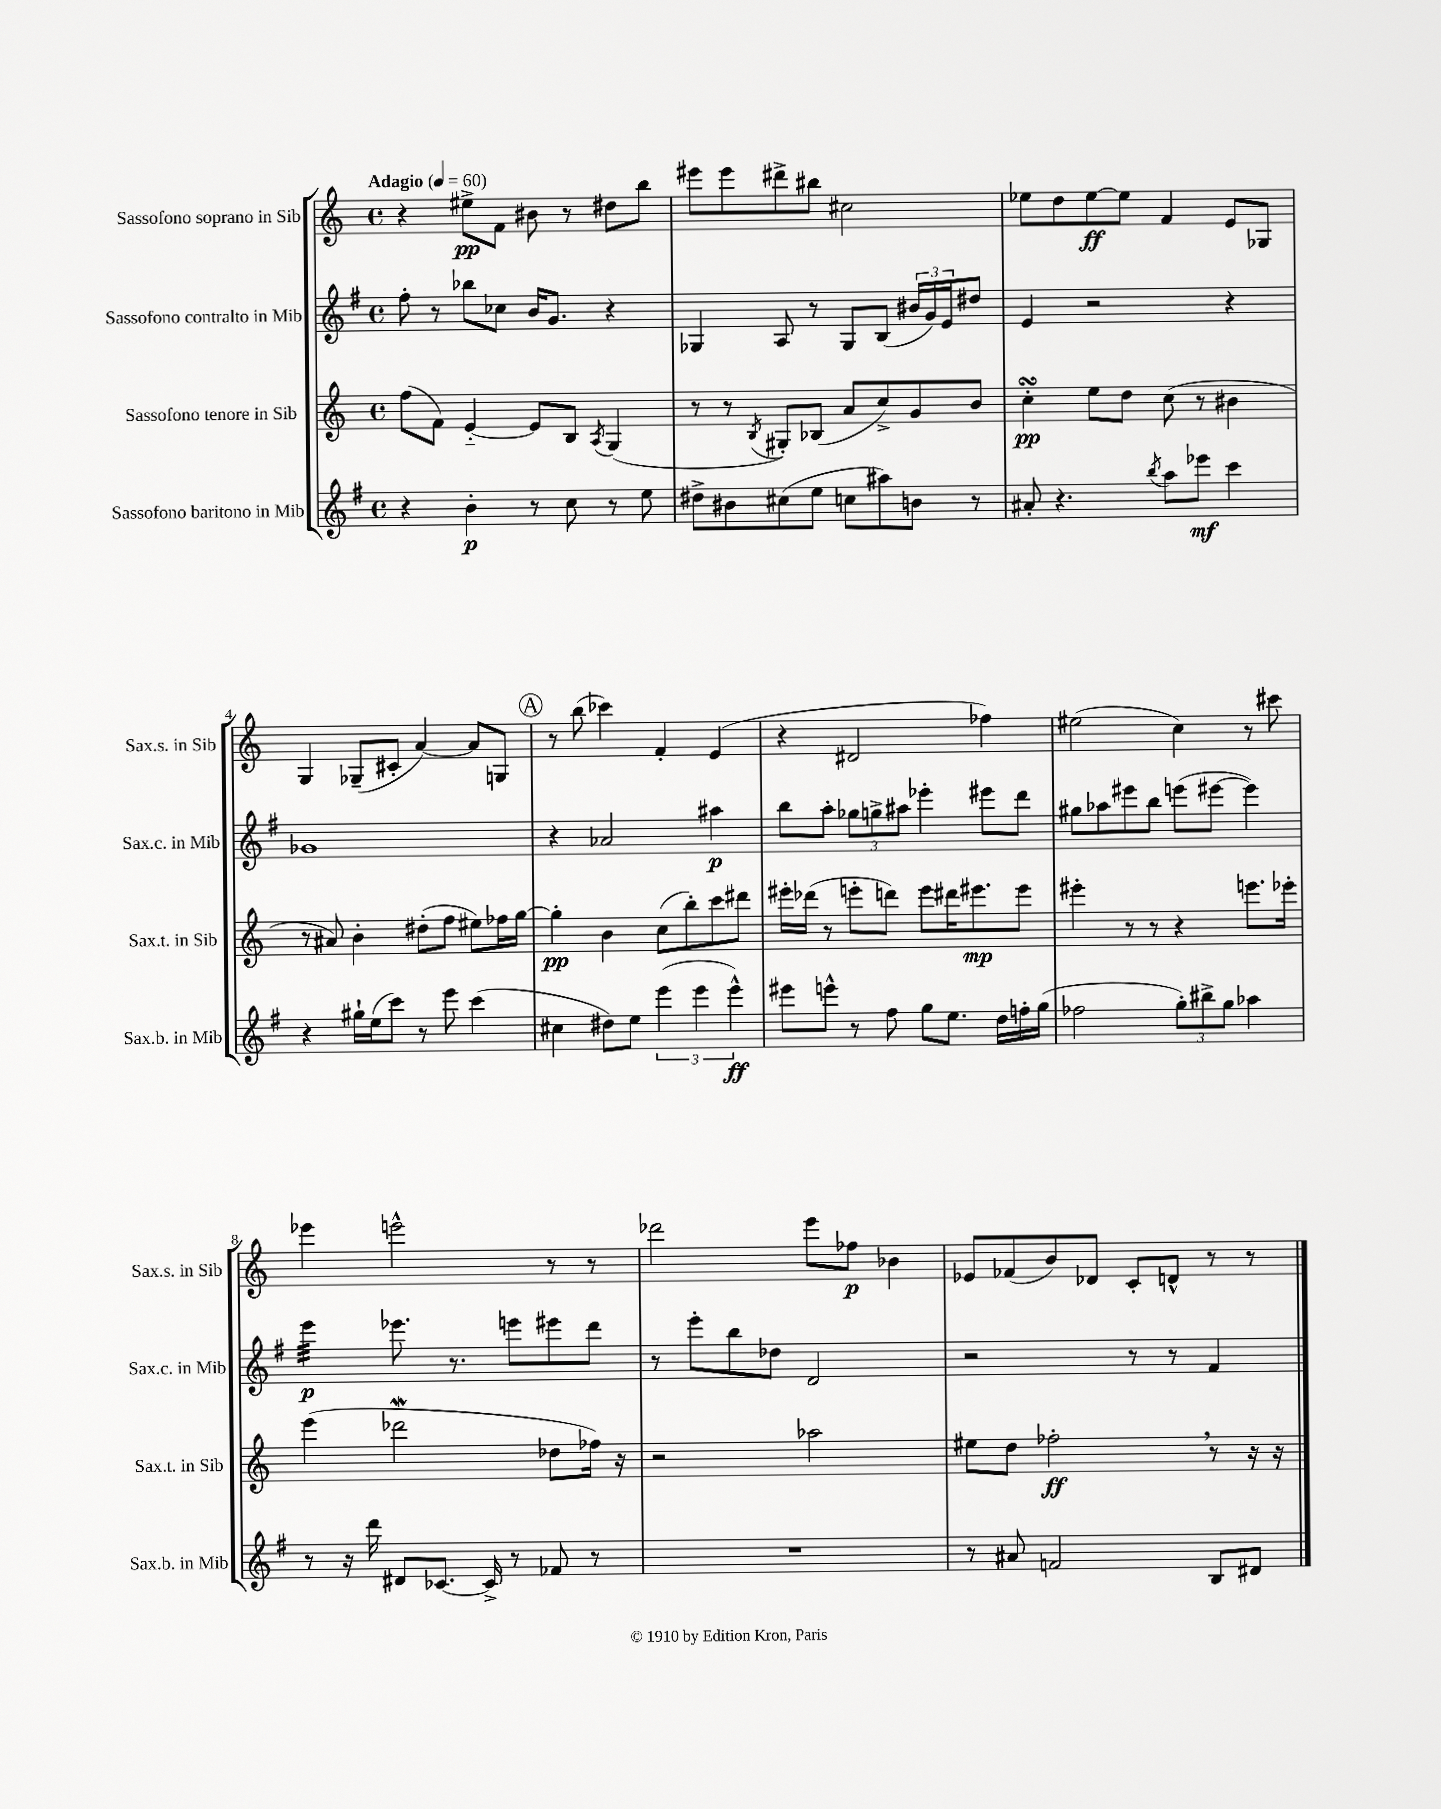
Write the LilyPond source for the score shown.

<<
\new StaffGroup <<
\new Staff = "s0" \with { instrumentName = "Sassofono soprano in Sib" shortInstrumentName = "Sax.s. in Sib" } {
    \clef treble \key c \major \defaultTimeSignature \time 4/4 \tempo "Adagio" 4 = 60
    r4 eis''8->\pp f'8 bis'8 r8 dis''8 b''8 |
    eis'''8 eis'''8 dis'''8-> bis''8 cis''2 |
    ees''8 d''8 ees''8~\ff ees''8 f'4 e'8 ges8 |
    g4 ges8--( cis'8-. a'4~) a'8 g8 |
    \mark \markup { \circle "A" } r8 b''8( ces'''4) f'4-. e'4( |
    r4 dis'2 fes''4) |
    eis''2( c''4) r8 cis'''8 |
    ees'''4 e'''2-^ r8 r8 |
    des'''2 e'''8 fes''8\p bes'4 |
    ees'8 fes'8( b'8) des'8 c'8-. d'8-^ r8 r8 \bar "|." |
}
\new Staff = "s1" \with { instrumentName = "Sassofono contralto in Mib" shortInstrumentName = "Sax.c. in Mib" } {
    \clef treble \key g \major \defaultTimeSignature \time 4/4
    fis''8-. r8 bes''8 ces''8 b'16 g'8. r4 |
    ges4 a8 r8 ges8 b8( \tuplet 3/2 { bis'16 g'16) e'16 } dis''8 |
    e'4 r2 r4 |
    ges'1 |
    \mark \markup { \circle "A" } r4 aes'2 ais''4\p |
    b''8 a''8-. \tuplet 3/2 { ges''8 g''8-> ais''8 } ees'''4-. eis'''8 d'''8 |
    gis''8 aes''8 eis'''8 b''8 e'''8( eis'''8~ eis'''4) |
    e'''4:32\p ees'''8. r8. e'''8 eis'''8 d'''8 |
    r8 e'''8-. b''8 des''8 d'2 |
    r2 r8 r8 fis'4 \bar "|." |
}
\new Staff = "s2" \with { instrumentName = "Sassofono tenore in Sib" shortInstrumentName = "Sax.t. in Sib" } {
    \clef treble \key c \major \defaultTimeSignature \time 4/4
    f''8( f'8) e'4~-_ e'8 b8 \acciaccatura { a8 } g4( |
    r8 r8 \acciaccatura { b8 } gis8-.) bes8( a'8 c''8->) g'8 b'8 |
    c''4-.\turn\pp e''8 d''8 c''8( r8 bis'4 |
    r8 ais'8) b'4-. dis''8-.( f''8 eis''8) fes''16 g''16~ |
    \mark \markup { \circle "A" } g''4-.\pp b'4 c''8( b''8-.) c'''8 dis'''8 |
    eis'''16-. des'''16( r8 e'''8-. d'''8) e'''8 dis'''16 eis'''8.\mp eis'''8 |
    eis'''4-. r8 r8 r4 e'''8. ees'''16-. |
    e'''4( des'''2\mordent des''8 fes''16) r16 |
    r2 aes''2 |
    eis''8 d''8 fes''2-.\ff \breathe r8 r16 r16 \bar "|." |
}
\new Staff = "s3" \with { instrumentName = "Sassofono baritono in Mib" shortInstrumentName = "Sax.b. in Mib" } {
    \clef treble \key g \major \defaultTimeSignature \time 4/4
    r4 b'4-.\p r8 c''8 r8 e''8 |
    dis''8-> bis'8 cis''8( e''8 c''8 ais''8) b'8 r8 |
    ais'8-. r4. \acciaccatura { b''8 } a''8 ees'''8\mf c'''4 |
    r4 gis''16-! e''16( c'''8) r8 e'''8 c'''4( |
    \mark \markup { \circle "A" } cis''4 dis''8) e''8 \tuplet 3/2 { e'''4( e'''4 e'''4-^\ff) } |
    eis'''8 e'''8-^ r8 fis''8 g''8 e''8. d''16 f''16-. g''16( |
    fes''2 \tuplet 3/2 { g''8-.) bis''8-> g''8 } aes''4 |
    r8 r16 d'''16 dis'8 ces'8.~ ces'16-> r8 fes'8 r8 |
    R1 |
    r8 ais'8 f'2 b8 dis'8 \bar "|." |
}
>>
>>
